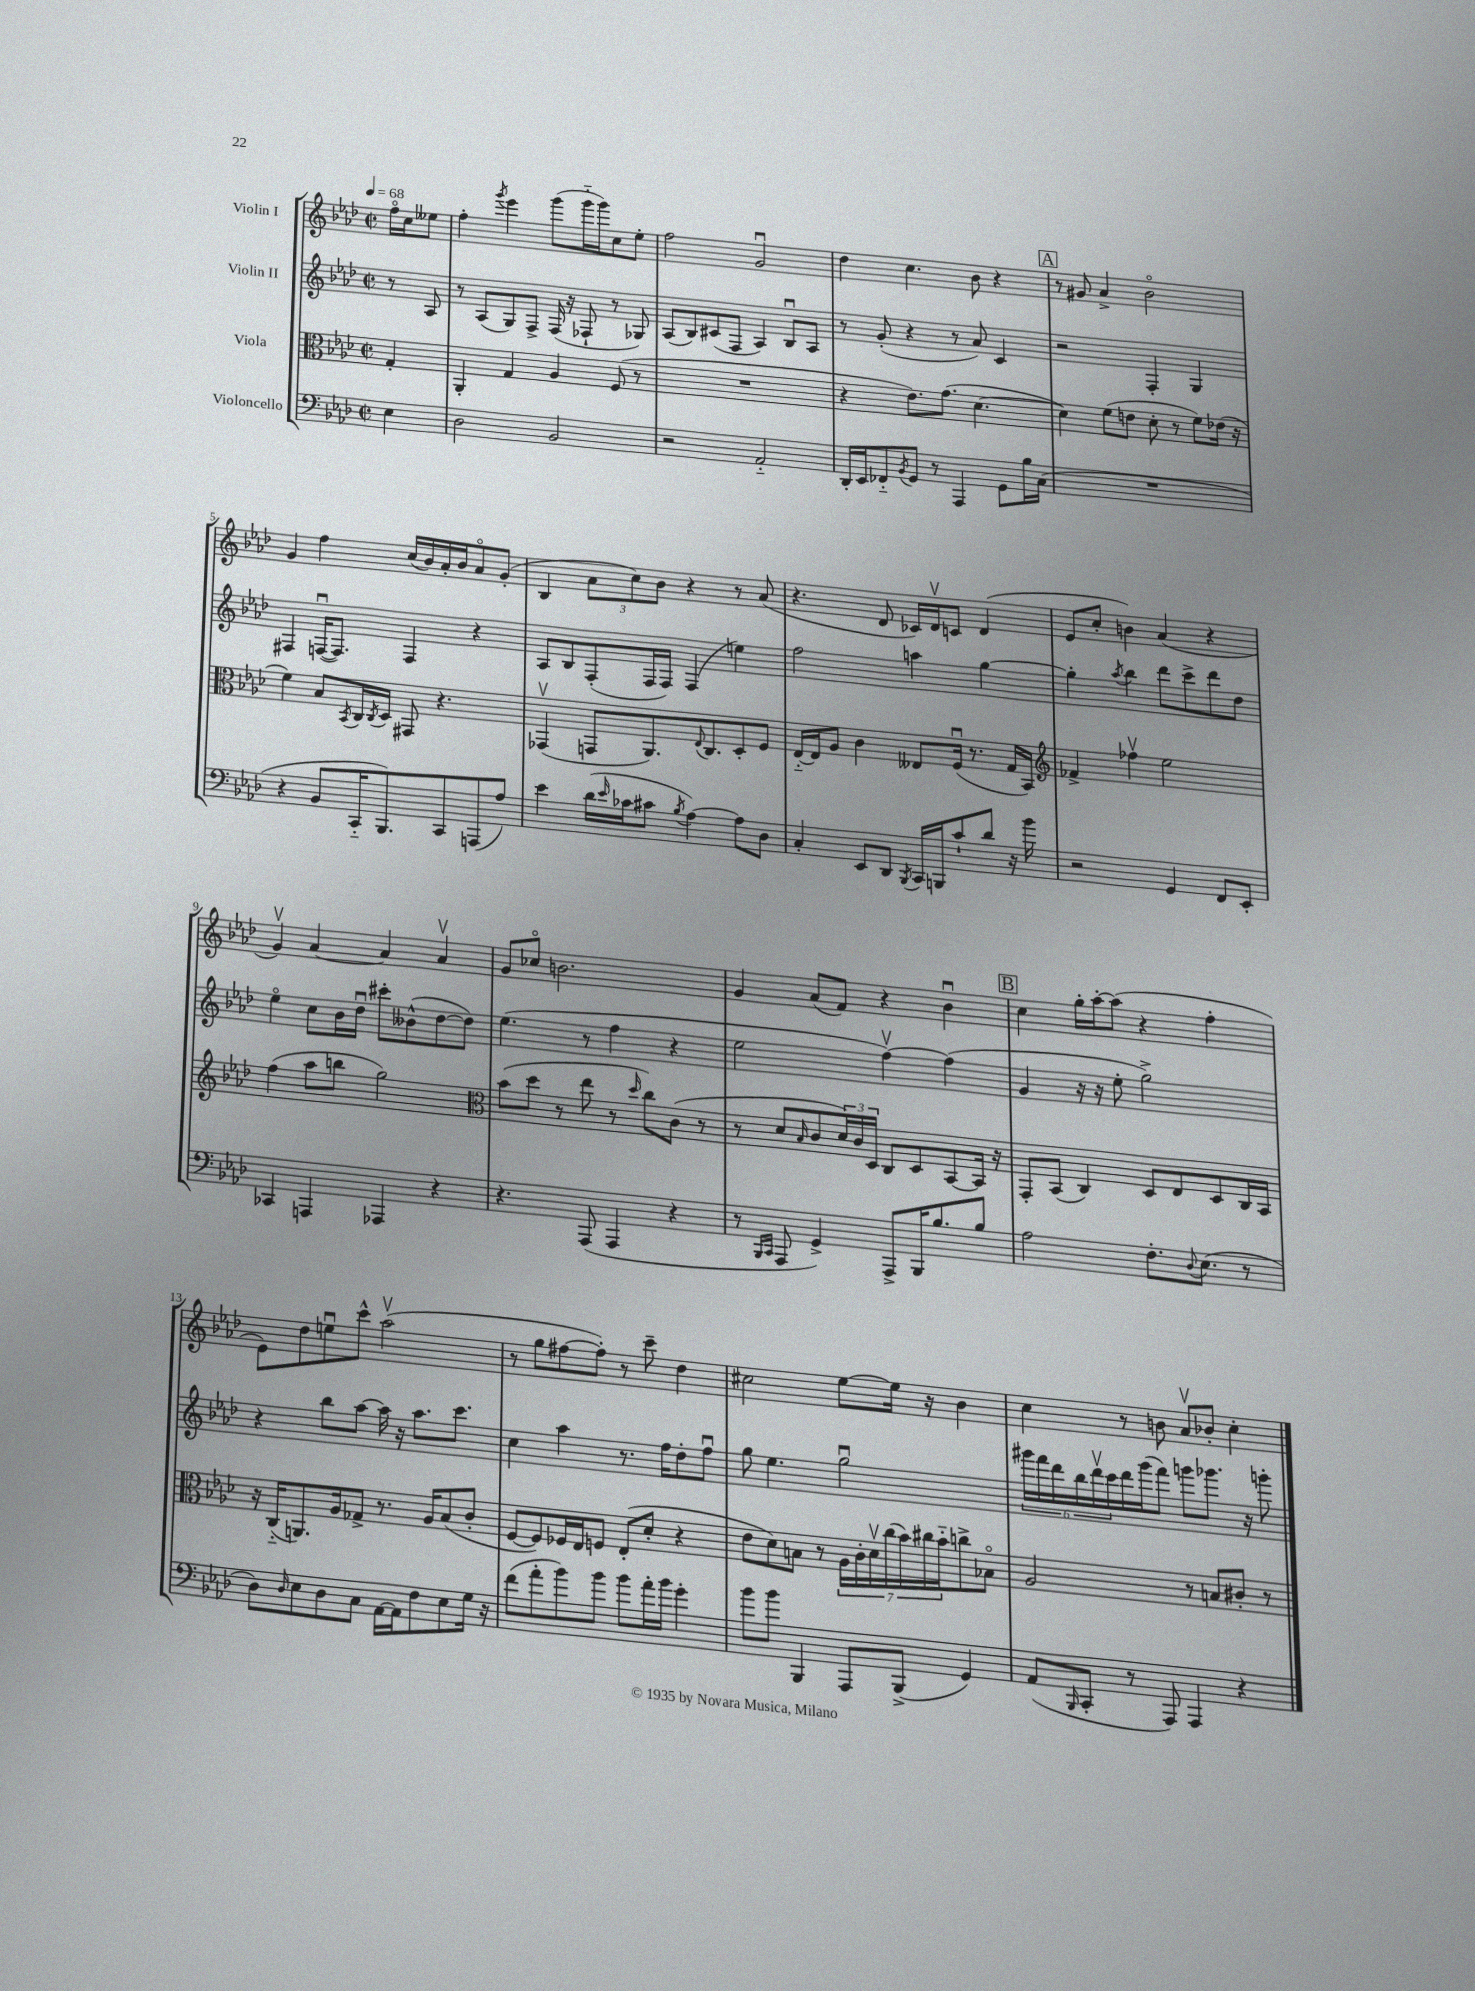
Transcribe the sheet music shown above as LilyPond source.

<<
\new StaffGroup <<
\new Staff = "s0" \with { instrumentName = "Violin I" } {
    \clef treble \key aes \major \defaultTimeSignature \time 2/2 \partial 4 \tempo 4 = 68
    f''16\flageolet c''16 eeses''8 |
    f''4-. \acciaccatura { g'''8 } ees'''4 g'''8( g'''16-_ g'''16) c''8 ees''8-. |
    f''2 g'2\downbow |
    des''4 c''4. bes'8 r4 |
    \mark \markup { \box "A" } r8 gis'8 aes'4-> bes'2\flageolet |
    g'4 f''4 c''16( bes'16) aes'16-. bes'16 aes'8\flageolet g'8-.( |
    bes4 \tuplet 3/2 { aes'8 c''8) bes'8 } r4 r8 aes'8( |
    r4. des'8 ces'16) des'16\upbow c'8 des'4( |
    ees'8 c''8-. b'4) aes'4( r4 |
    g'4\upbow) aes'4~ aes'4 aes'4\upbow |
    g'8 ces''8\flageolet b'2. |
    g'4 aes'8( f'8) r4 bes'4\downbow |
    \mark \markup { \box "B" } c''4 g''16-. aes''16~-. aes''8( r4 f''4-. |
    ees'8) des''8 e''8\downbow c'''8-^ aes''2\upbow( |
    r8 g''8 fis''8~ fis''8-.) r8 c'''8-- des''4 |
    cis''2 ees''8~ ees''16 r16 bes'4 |
    c''4 r8 b'8 aes'8\upbow bes'8-. c''4-. \bar "|." |
}
\new Staff = "s1" \with { instrumentName = "Violin II" } {
    \clef treble \key aes \major \defaultTimeSignature \time 2/2 \partial 4
    r8 aes8 |
    r8 aes8( g8) f8-> f16( r16 fes8-! r8 ges8) |
    aes8( bes8) cis'8( f8 aes4) bes8\downbow aes8 |
    r8 g'8-.( r4 r8 aes'8) c'4 |
    \mark \markup { \box "A" } r2 f4-. g4 |
    fis4 f16~\downbow( f8.) f4 r4 |
    aes8 bes8 f8-.( f16 f16) f4( e''4) |
    f''2 a''4 g''4~ |
    g''4-. \acciaccatura { aes''8 } bes''4 des'''8 c'''8-> des'''8 des''8 |
    ees''4\flageolet c''8 bes'16 des''16\downbow cis'''8-. beses'8-^( des''8~ des''8) |
    ees''4.( r8 f''4 r4 |
    ees''2 f''4~\upbow) f''4( |
    \mark \markup { \box "B" } g'4 r16 r16 ees''8-. g''2->) |
    r4 bes''8 aes''8~ aes''16 r16 aes''8. c'''8. |
    c''4 aes''4 r8. f''16 des''8-. f''8\downbow |
    g''8 ees''4. g''2\downbow |
    \tuplet 6/4 { gis'''16 f'''16 des'''16 bes''16 des'''16\upbow c'''16 } des'''16 gis'''16( f'''8) g'''8 ges'''8. r16 g'''8-. \bar "|." |
}
\new Staff = "s2" \with { instrumentName = "Viola" } {
    \clef alto \key aes \major \defaultTimeSignature \time 2/2 \partial 4
    g4-. |
    aes,4-. g4 aes4 f8( r8 |
    R1 |
    r4 ees'8.) g'8.( des'4.~ |
    \mark \markup { \box "A" } des'4) f'8( e'8 des'8-. r8 f'8) ees'16( r16 |
    f'4) bes8 \acciaccatura { bes,8 } c16 \acciaccatura { c8 } des16 gis,8 r4. |
    ges,4\upbow( g,8 aes,8.) \appoggiatura { ees8 } c8. des8-. f8 |
    ees16~-_ ees16 aes8 c'4 eeses8 f16\downbow( r8. g16 bes,16) |
    \clef treble fes'4-> fes''4\upbow ees''2 |
    f''4( aes''8 b''8 g''2) |
    \clef alto bes'8( des''8 r8 ees''8 r8 \grace { des''16 } c''8) c'8( r8 |
    r8 des'8 \grace { bes16 } c'8 \tuplet 3/2 { des'16) c'16 des16 } c8 des8 bes,8~ bes,16 r16 |
    \mark \markup { \box "B" } g,8-. bes,8( c4) des8 ees8 des8 c16 bes,16 |
    r16 c16-_( a,8.) aes16 ges8-> r8. aes16 bes8( c'8-. |
    f8~ f8) fes16 ees16 f8 ees8-.( des'8-. r4 |
    ees'8 des'8) b8 r8 \tuplet 7/4 { aes16 c'16-. des'16\upbow c''16( bes'16) cis''16 bes'16-_ } c''8-> bes8\flageolet |
    aes2 r8 b8 cis'8-. r8 \bar "|." |
}
\new Staff = "s3" \with { instrumentName = "Violoncello" } {
    \clef bass \key aes \major \defaultTimeSignature \time 2/2 \partial 4
    ees4 |
    des2 bes,2 |
    r2 aes,2-_ |
    des,16-. ees,16 fes,8-_ \acciaccatura { bes,8 } g,8 r8 aes,,4 g,8 bes16 c16( |
    \mark \markup { \box "A" } R1 |
    r4 bes,8 c,16-_ bes,,8.) c,8 a,,8( aes8) |
    ees'4 des'16( \grace { ees'16 } ces'16 cis'8 \acciaccatura { bes8 } aes4~) aes8 des8 |
    c4-. ees,8 des,8 \acciaccatura { bes,,8 } c,16 b,,16 c'8-! des'8 r16 bes'16 |
    r2 g,4 f,8 ees,8-. |
    ces,4 a,,4 aes,,4 r4 |
    r4. aes,,8( aes,,4 r4 |
    r8 \grace { bes,,16 c,16 } aes,,8 g,4->) aes,,8-> bes,,16 bes8. bes8 |
    \mark \markup { \box "B" } aes2 f8.-. \appoggiatura { des8 } ees8.( r8 |
    des8) \grace { des16 } ees8 des8 c8 aes,16~ aes,16 f8 ees8 g16 r16 |
    f'8( aes'8-. bes'8) bes'8 bes'8 aes'16-. bes'16 g'4-. |
    bes'8 bes'8 bes,,4 aes,,8 bes,,8->( g,4) |
    aes,8( \grace { bes,,16 } c,8-. r8 aes,,8) aes,,4 r4 \bar "|." |
}
>>
>>
